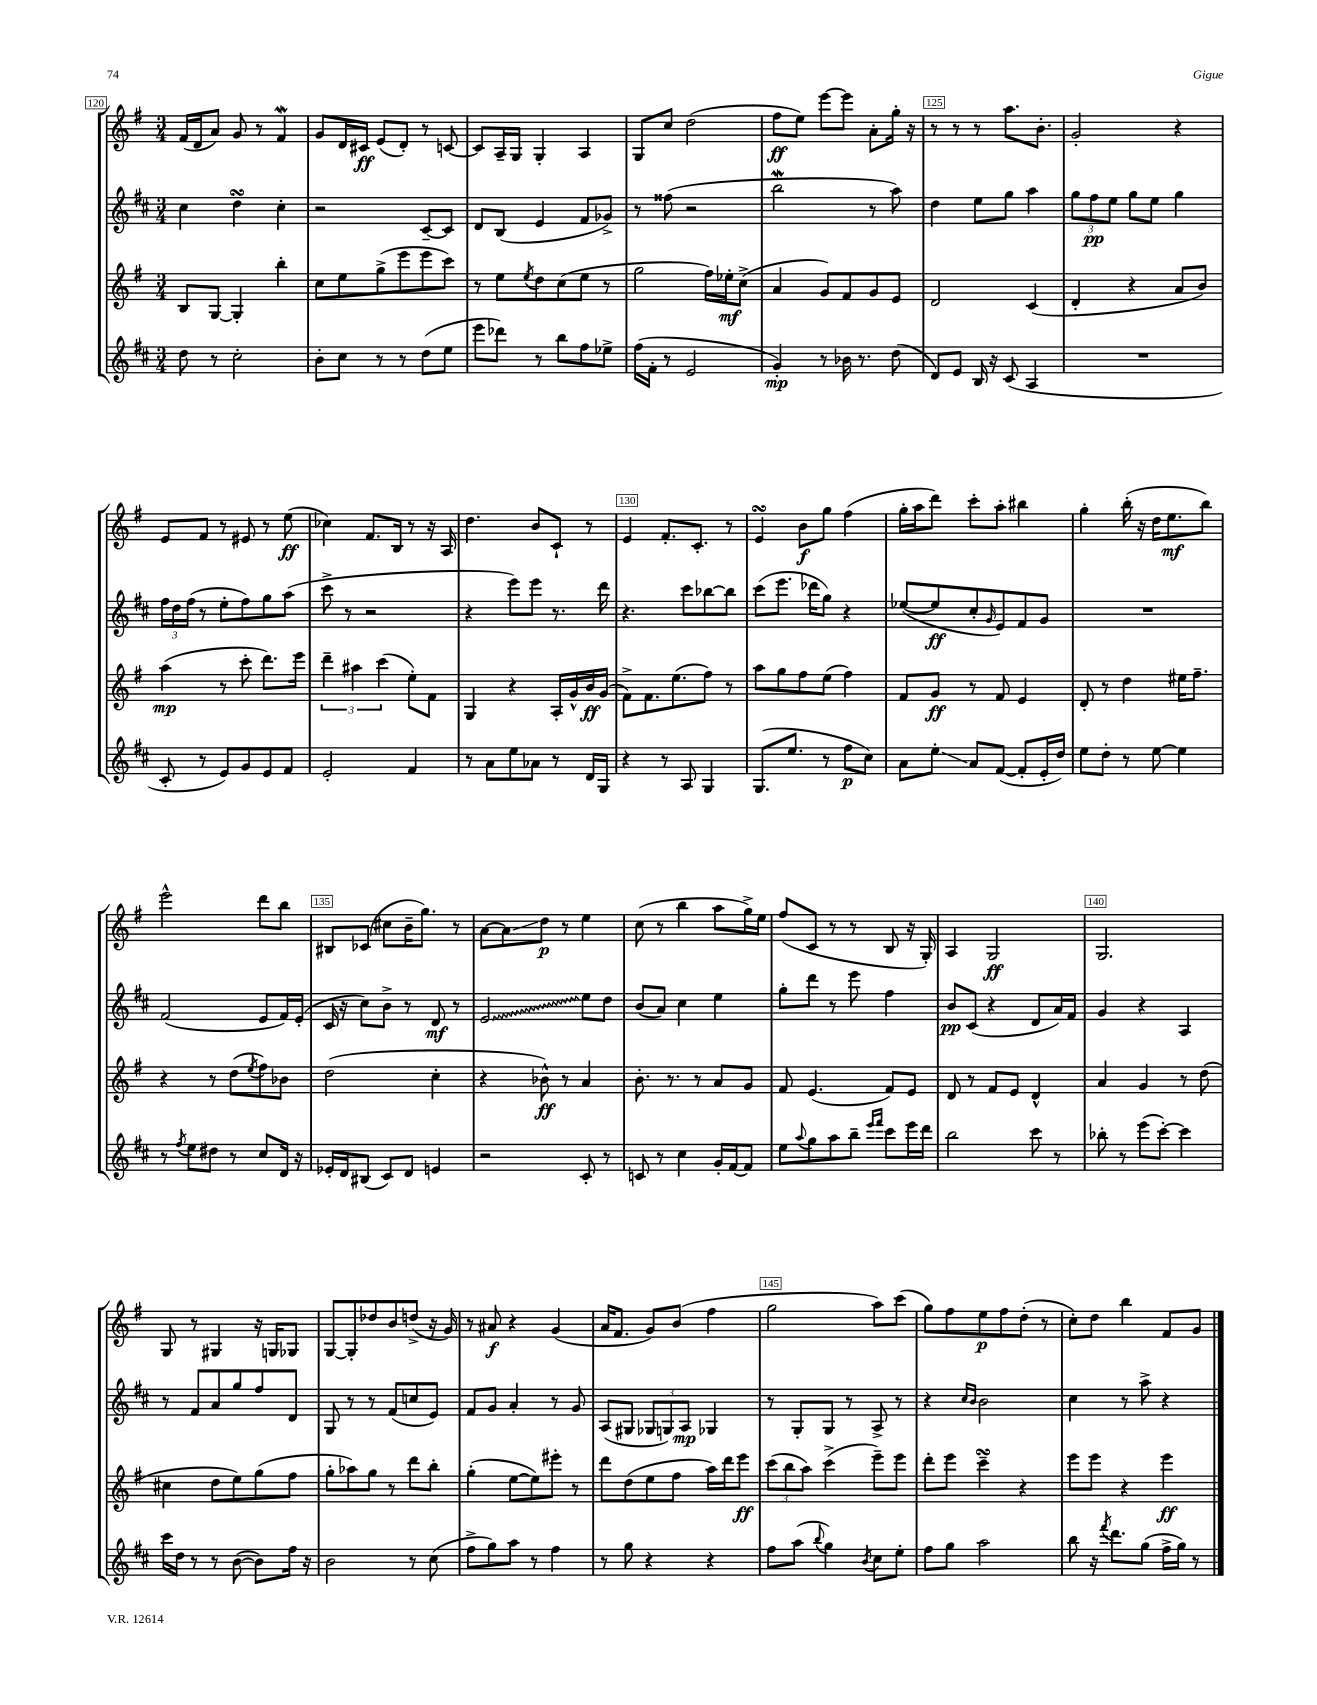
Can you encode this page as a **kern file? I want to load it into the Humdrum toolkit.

**kern	**kern	**kern	**kern
*staff4	*staff3	*staff2	*staff1
*clefG2	*clefG2	*clefG2	*clefG2
*k[f#c#]	*k[f#]	*k[f#c#]	*k[f#]
*M3/4	*M3/4	*M3/4	*M3/4
8dd	8B	4cc#	(16f#
.	.	.	16d
8r	[8G	.	8a)
2cc#'	4G']	4dd	8g
.	.	.	8r
.	4bb'	4cc#'	4f#
=	=	=	=
8b'	8cc	2r	8g
8cc#	8ee	.	16d
.	.	.	16c#
8r	(8gg^	.	(8e
8r	8eee	.	8d')
(8dd	8eee	[8c#~	8r
8ee	8ccc)	8c#]	[8c
=	=	=	=
8eee	8r	8d	8c]
8ddd-)	8ee	(8B	16A~
.	.	.	16G
.	8qee	.	.
8r	8dd	4e	4G'
8bb	(8cc	.	.
8ff#	8ee	8f#	4A
8ee-^	8r	8g-^)	.
=	=	=	=
(16ff#	2gg	8r	8G
16f#'	.	.	.
8r	.	(8ff##	8cc
2e	.	2r	(2dd
.	16ff#)	.	.
.	16ee-'	.	.
.	(8cc^	.	.
=	=	=	=
4g')	4a	2bb	8ff#
.	.	.	8ee)
8r	8g)	.	[8eee
16b-	8f#	.	8eee]
8.r	.	.	.
.	8g	8r	8a'
(8dd	8e	8aa)	16gg'
.	.	.	16r
=	=	=	=
8d)	2d	4dd	8r
8e	.	.	8r
16B	.	8ee	8r
16r	.	.	.
(8c#	.	8gg	8.aa
4A	(4c	4aa	.
.	.	.	8.b'
=	=	=	=
2.r	4d'	12gg	2g'
.	.	12ff#	.
.	.	12ee	.
.	4r	8gg	.
.	.	8ee	.
.	8a	4gg	4r
.	8b)	.	.
=	=	=	=
8c#'	(4aa	24ff#	8e
.	.	24dd	.
.	.	(24ff#	.
8r	.	8r	8f#
8e)	8r	8ee'	8r
8g	8ccc'	8ff#)	8e#
8e	8.ddd)	8gg	8r
8f#	.	(8aa	(8ee
.	16eee	.	.
=	=	=	=
2e'	6ddd~	8ccc#^	4cc-)
.	.	8r	.
.	6aa#	.	.
.	.	2r	8.f#
.	(6ccc	.	.
.	.	.	16B
4f#	8ee')	.	8r
.	8f#	.	16r
.	.	.	16A
=	=	=	=
8r	4G	4r	4.dd
8a	.	.	.
8ee	4r	8eee)	.
8a-	.	8eee	8b
8r	16A'	8.r	8c`
.	16g^^	.	.
16d	16b	.	8r
16G	(16g	16ddd	.
=	=	=	=
4r	8f#^)	4.r	4e
.	8.f#	.	.
8r	.	.	8.f#'
.	(8.ee	.	.
8A	.	8ccc#	.
.	.	.	8.c'
4G	8ff#)	[8bb-	.
.	8r	8bb-]	8r
=	=	=	=
(8.G	8aa	(8ccc#	4e
.	8gg	8.eee	.
8.ee	.	.	.
.	8ff#	.	8b
.	.	16ddd-	.
8r	(8ee	8gg)	8gg
8ff#	4ff#)	4r	(4ff#
8cc#)	.	.	.
=	=	=	=
8a	8f#	([8ee-	16gg'
.	.	.	16aa
8ee'	8g	8ee-]	8ddd)
8a	8r	8cc#'	8ccc'
.	.	16qqg	.
([8f#	8f#	8e)	8aa'
8f#']	4e	8f#	4bb#
16e'	.	8g	.
16dd)	.	.	.
=	=	=	=
8ee	8d'	2.r	4gg'
8dd'	8r	.	.
8r	4dd	.	(16bb'
.	.	.	16r
[8ee	.	.	16dd
.	.	.	8.ee
4ee]	16ee#	.	.
.	8.ff#~	.	.
.	.	.	8bb)
=	=	=	=
8r	4r	(2f#	2eee^^
8qff#	.	.	.
8ee	.	.	.
8dd#	8r	.	.
8r	(8dd	.	.
.	8qee	.	.
8cc#	8ff#)	8e	8ddd
16d	8b-	16f#)	8bb
16r	.	(16e'	.
=	=	=	=
16e-'	(2dd	16c#	8B#
16d	.	16r	.
(8B#	.	8cc#)	(8c-
8c#)	.	8b^	8cc#
8d	.	8r	16b~
.	.	.	8.gg)
4e	4cc'	8d	.
.	.	8r	8r
=	=	=	=
2r	4r	2e	[8a
.	.	.	8a]
.	8b-^^)	.	8dd
.	8r	.	8r
8c#'	4a	8ee	4ee
8r	.	8dd	.
=	=	=	=
8c	8.b'	(8b	(8cc
8r	.	8a)	8r
.	8.r	.	.
4cc#	.	4cc#	4bb
.	8r	.	.
16g'	8a	4ee	8aa
[16f#	.	.	.
8f#]	8g	.	16gg^)
.	.	.	16ee
=	=	=	=
8ee	8f#	8gg'	(8ff#
8qqaa	.	.	.
8gg	(4.e	8ddd	8c
8aa	.	8r	8r
8bb~	.	8eee	8r
16qqeee	.	.	.
16qqfff#	.	.	.
8ccc#	8f#)	4ff#	8B
16eee	8e	.	16r
16ddd	.	.	16G')
=	=	=	=
2bb	8d	8b	4A
.	8r	(8c#	.
.	8f#	4r	2G
.	8e	.	.
8ccc#	4d^^	8d	.
8r	.	16a)	.
.	.	16f#	.
=	=	=	=
8bb-'	4a	4g	2.G
8r	.	.	.
(8eee	4g	4r	.
[8ccc#')	.	.	.
4ccc#]	8r	4A	.
.	(8dd	.	.
=	=	=	=
16ccc#	4cc#	8r	8G
16dd	.	.	.
8r	.	8f#	8r
8r	8dd	8a	4G#
([8b	8ee)	8gg	.
8b])	(8gg	8ff#	16r
.	.	.	16G
16ff#	8ff#	8d	8G-
16r	.	.	.
=	=	=	=
2b	8gg'	8G	[8G
.	8aa-)	8r	8G']
.	8gg	8r	8dd-
.	8r	(8f#	8b
8r	8ddd	8cc	(8dd^
(8cc#	8bb'	8e)	16r
.	.	.	16g)
=	=	=	=
8ff#^	(4gg'	8f#	8r
8gg)	.	8g	8a#
8aa	[8ee	4a'	4r
8r	8ee])	.	.
4ff#	8eee#'	8r	(4g
.	8r	8g	.
=	=	=	=
8r	8ddd	(8A	16a
.	.	.	8.f#
8gg	(8dd	8G#	.
4r	8ee	12G-	8g)
.	.	12G)	.
.	8ff#	.	(8b
.	.	12A	.
4r	16aa)	4G-	4ff#
.	16ddd	.	.
.	8eee	.	.
=	=	=	=
8ff#	(12ccc	8r	2gg
.	12bb	.	.
(8aa	.	8G'	.
.	12aa)	.	.
8qqbb	.	.	.
4gg)	(4ccc^	8G	.
.	.	8r	.
8qb	.	.	.
8cc#	8eee~)	8A^	8aa)
8ee'	8eee	8r	(8ccc
=	=	=	=
8ff#	8ddd'	4r	8gg)
8gg	8eee	.	8ff#
.	.	16qqcc#	.
.	.	16qqb	.
2aa	4ccc~	2b	8ee
.	.	.	8ff#
.	4r	.	(8dd'
.	.	.	8r
=	=	=	=
8bb	8eee	4cc#	8cc')
16r	8eee	.	8dd
8qfff#	.	.	.
8.ddd	.	.	.
.	4r	8r	4bb
(8gg	.	8aa^	.
16ff#^	4eee	4r	8f#
16gg)	.	.	.
8r	.	.	8g
==	==	==	==
*-	*-	*-	*-
